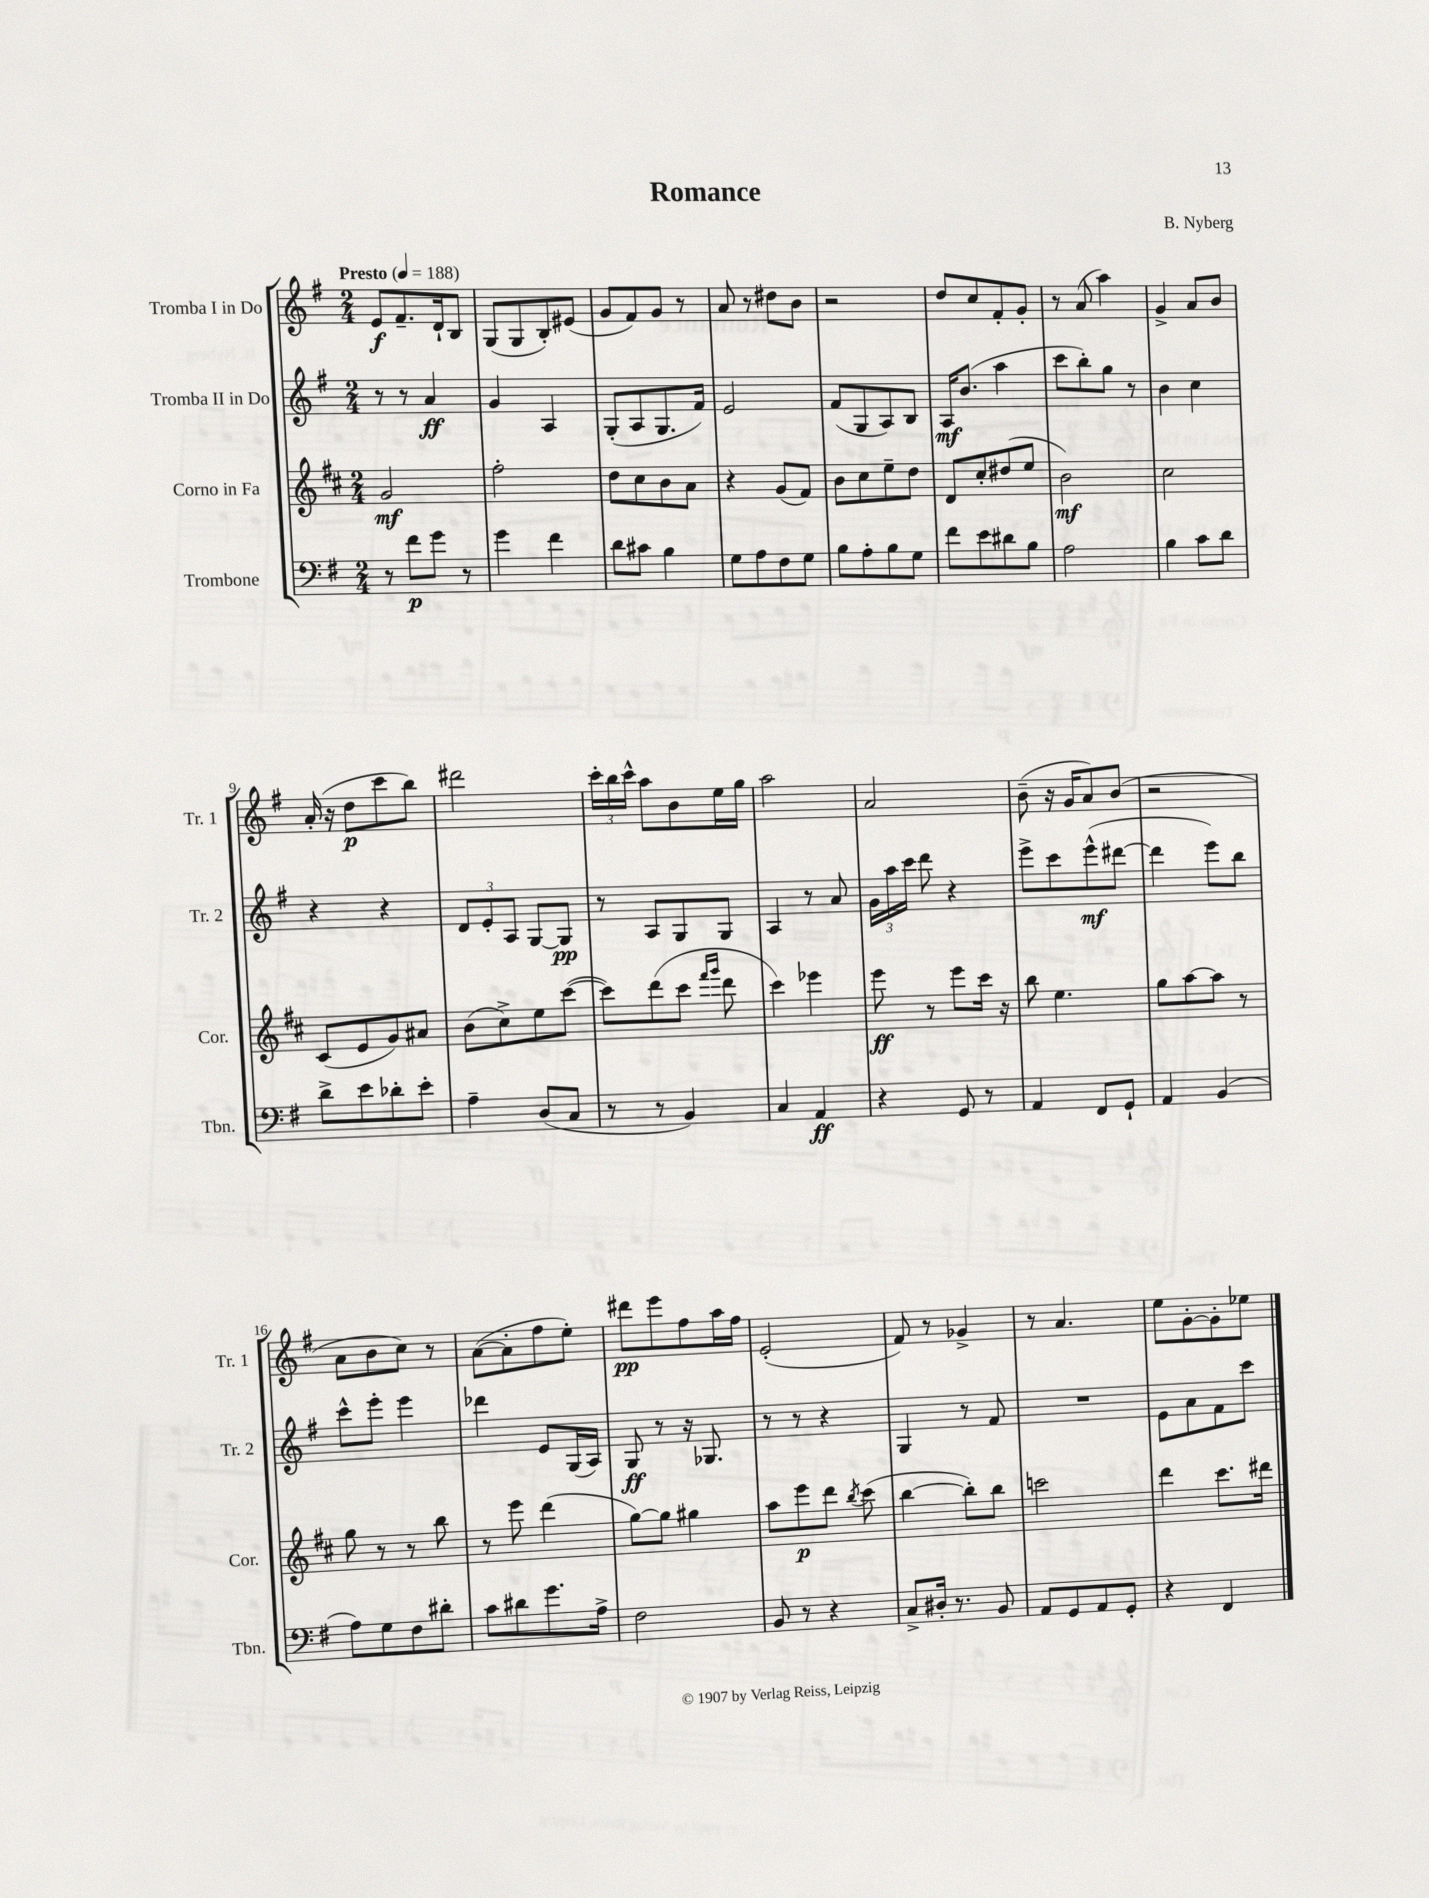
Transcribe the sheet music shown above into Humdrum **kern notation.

**kern	**kern	**kern	**kern
*staff4	*staff3	*staff2	*staff1
*clefF4	*clefG2	*clefG2	*clefG2
*k[f#]	*k[f#c#]	*k[f#]	*k[f#]
*M2/4	*M2/4	*M2/4	*M2/4
*MM188	*MM188	*MM188	*MM188
8r	2g/	8r	8e/L
8f#\L	.	8r	8.f#~/
8g\J	.	4a/	.
.	.	.	16d`/k
8r	.	.	8B/J
=	=	=	=
4g\	2ff#'\	4g/	(8G/L
.	.	.	8G/
4f#\	.	4A/	8B'/)
.	.	.	(8e#/J
=	=	=	=
8d\L	8dd\L	(8G'/L	8g/L
8c#\J	8cc#\	8A/	8f#/)
4B\	8b\	8.G/	8g/J
.	8a\J	.	8r
.	.	16f#/Jk)	.
=	=	=	=
8G\L	4r	2e/	8a/
8A\	.	.	8r
8F#\	(8g/L	.	8dd#\L
8G\J	8f#/J)	.	8b\J
=	=	=	=
8B\L	8b\L	(8f#/L	2r
8A'\	8cc#\	8G/	.
8B\	8ee~\	8A/)	.
8G\J	8dd\J	8B/J	.
=	=	=	=
8f#\L	8d/L	16A/LK	8dd/L
.	.	(8.b/J	.
8e\	8cc#'/	.	8cc/
8d#\	(8dd#/	4aa\	8f#'/
8B\J	8ee/J	.	8g'/J
=	=	=	=
2A\	2b\)	8ccc\L	8r
.	.	8bb'\)	(8a/
.	.	8gg\J	4aa\)
.	.	8r	.
=	=	=	=
4B\	2cc#\	4b\	4g^/
8c\L	.	4cc\	8a/L
8d\J	.	.	8b/J
=	=	=	=
8d^\L	(8c#/L	4r	(16a'/
.	.	.	16r
8e\	8e/	.	8dd\L
8d-'\	8g/)	4r	8ccc\
8e'\J	8a#/J	.	8bb\J)
=	=	=	=
4A~\	(8b\L	12d/L	2ddd#\
.	.	12e'/	.
.	8cc#^\)	.	.
.	.	12A/J	.
(8D/L	8ee\	[8G/L	.
8C/J	([8ccc#\J	8G/]J	.
=	=	=	=
8r	8ccc#\]L)	8r	24ccc'\LL
.	.	.	24bb\
.	.	.	24ccc^^\JJ
8r	(8ddd\	8A/L	8aa\L
4BB/)	8ccc#\J	8G/	8b\
.	16qqfff#/LL	.	.
.	16qqggg/JJ	.	.
.	8ddd\	8G/J	16ee\L
.	.	.	16gg\JJ
=	=	=	=
4C/	4ccc#\)	4A/	2aa\
4AA/	4eee-\	8r	.
.	.	8a/	.
=	=	=	=
4r	8eee\	24g\LL	2a/
.	.	24aa\	.
.	.	24ccc\JJ	.
.	8r	8ddd\	.
8GG/	8eee\L	4r	.
8r	16ccc#\Jk	.	.
.	16r	.	.
=	=	=	=
4AA/	8bb\	8eee^\L	(8b~\
.	4.ee\	8ccc\	16r
.	.	.	16g/LK
8FF#/L	.	(8eee^^\	8a/)
8GG`/J	.	[8ddd#\J	(8b/J
=	=	=	=
4AA/	8gg\L	4ddd#\]	2r
.	[8aa\	.	.
(4BB/	8aa\]J	8eee\L)	.
.	8r	8bb\J	.
=	=	=	=
8A\L)	8gg\	8ccc^^\L	8a\L
8G\	8r	8eee'\J	8b\
8F#\	8r	4eee\	8cc\J)
8d#'\J	8bb\	.	8r
=	=	=	=
8c\L	8r	4ddd-\	([8a\L
8d#\	8eee\	.	8a'\]
8.g\	(4ddd\	8e/L	8ff#\
.	.	(16G/L	8ee'\J)
16A^\Jk	.	16A/JJ)	.
=	=	=	=
2F#\	[8gg\L)	8G/	8ddd#\L
.	8gg\]J	8r	8eee\
.	4gg#\	16r	8ff#\
.	.	8.G-/	.
.	.	.	16aa\L
.	.	.	16ff#\JJ
=	=	=	=
8BB/	8aa\L	8r	(2e'/
8r	8eee\	8r	.
4r	8ddd\J	4r	.
.	8qbb/	.	.
.	(8ccc#\	.	.
=	=	=	=
8C^/L	[4bb\	4G/	8f#/)
16D#'/Jk	.	.	8r
8.r	.	.	.
.	8bb'\]L)	8r	4g-^/
8BB/	8bb\J	8f#/	.
=	=	=	=
8AA/L	2ccc\	2r	8r
8GG/	.	.	4.a/
8AA/	.	.	.
8GG'/J	.	.	.
=	=	=	=
4r	4ddd\	8e\L	8ee\L
.	.	8a\	[8g'\
4FF#/	8.ccc#\L	8f#\	8g'\]
.	.	8ccc\J	8ee-\J
.	16ddd#\Jk	.	.
==	==	==	==
*-	*-	*-	*-
